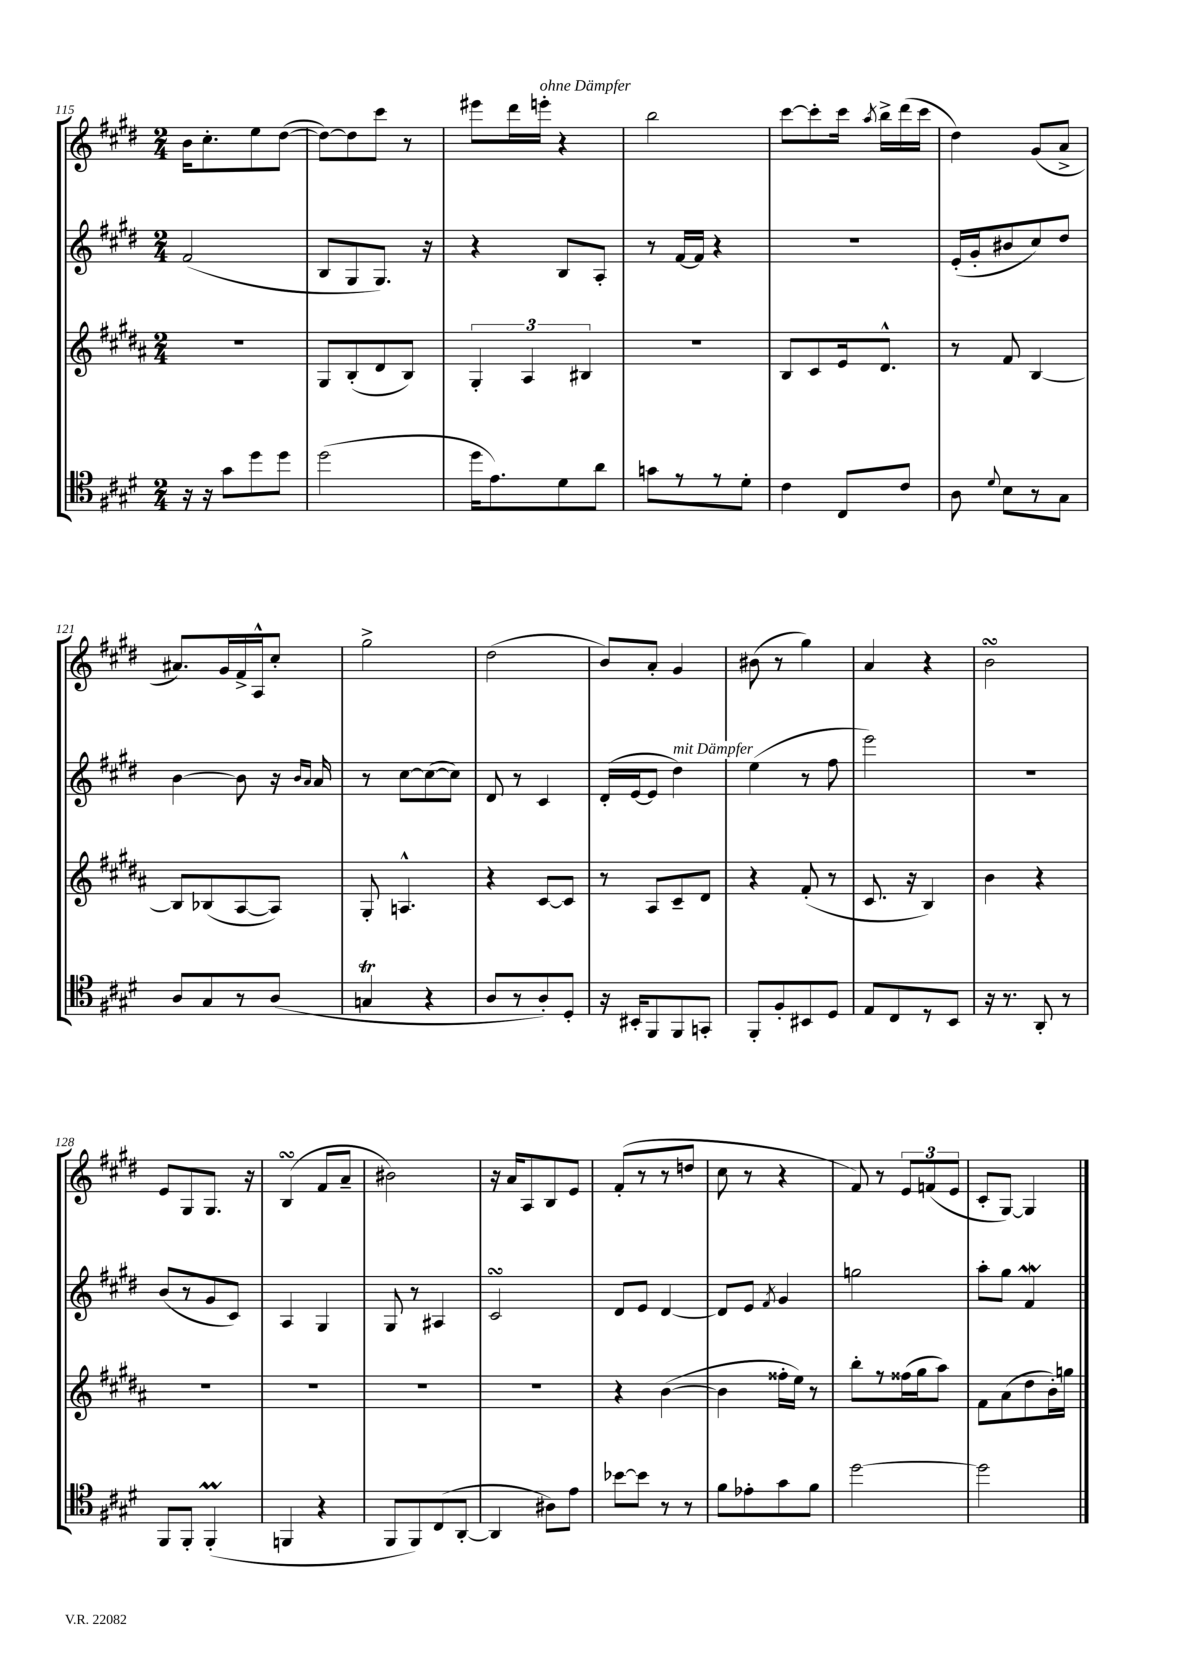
<<
\new StaffGroup <<
\new Staff = "s0" {
    \clef treble \key e \major \numericTimeSignature \time 2/4
    \autoBeamOff b'16[ cis''8.-. e''8 dis''8]~( |
    dis''8[~) dis''8 cis'''8] r8 |
    eis'''8[ dis'''16 e'''16]-.^\markup { \italic "ohne Dämpfer" } r4 |
    b''2 |
    cis'''8[~ cis'''8-. cis'''16] \acciaccatura { a''8 } b''16[-> dis'''16( cis'''16] |
    dis''4) gis'8[( a'8]-> |
    ais'8.[) gis'16 fis'16-> a16-^ cis''8]-. |
    gis''2-> |
    dis''2( |
    b'8[) a'8]-. gis'4 |
    bis'8( r8 gis''4) |
    a'4 r4 |
    b'2\turn |
    e'8[ gis8 gis8.] r16 |
    b4\turn( fis'8[ a'8]-- |
    bis'2) |
    r16 a'16[ a8 b8 e'8] |
    fis'8[-.( r8 r8 d''8] |
    cis''8 r8 r4 |
    fis'8) r8 \tuplet 3/2 { e'8[ f'8( e'8] } |
    cis'8[-. gis8]~) gis4 \bar "|." |
}
\new Staff = "s1" {
    \clef treble \key e \major \numericTimeSignature \time 2/4
    \autoBeamOff fis'2( |
    b8[ gis8 gis8.]) r16 |
    r4 b8[ a8]-. |
    r8 fis'16[~ fis'16] r4 |
    r2 |
    e'16[-.( gis'16-. bis'8 cis''8) dis''8] |
    b'4~ b'8 r16 \grace { b'16[ a'16] } a'16 |
    r8 cis''8[~ cis''8~( cis''8]) |
    dis'8 r8 cis'4 |
    dis'16[-.( e'16~ e'8] dis''4^\markup { \italic "mit Dämpfer" }) |
    e''4( r8 fis''8 |
    e'''2) |
    R2 |
    b'8[( r8 gis'8 cis'8]) |
    a4 gis4 |
    gis8 r8 ais4 |
    cis'2\turn |
    dis'8[ e'8] dis'4~ |
    dis'8[ e'8] \acciaccatura { fis'8 } gis'4 |
    g''2 |
    a''8[-. gis''8] fis'4\mordent \bar "|." |
}
\new Staff = "s2" {
    \clef treble \key b \major \numericTimeSignature \time 2/4
    \autoBeamOff R2 |
    gis8[ b8-.( dis'8 b8]) |
    \tuplet 3/2 { gis4-. ais4 bis4 } |
    R2 |
    b8[ cis'8 e'16 dis'8.]-^ |
    r8 fis'8 b4~ |
    b8[ bes8( ais8~ ais8]) |
    gis8-. a4.-^ |
    r4 cis'8[~ cis'8] |
    r8 ais8[ cis'8-- dis'8] |
    r4 fis'8-.( r8 |
    cis'8. r16 b4) |
    b'4 r4 |
    R2 |
    R2 |
    R2 |
    R2 |
    r4 b'4~( |
    b'4 fisis''16[-. e''16]) r8 |
    b''8[-. r8 fisis''16( gis''16 ais''8]) |
    fis'8[ ais'8( dis''8 b'16-.) g''16] \bar "|." |
}
\new Staff = "s3" {
    \clef tenor \key e \major \numericTimeSignature \time 2/4
    \autoBeamOff r16 r16 gis'8[ dis''8 dis''8] |
    dis''2( |
    dis''16[ e'8.) dis'8 a'8] |
    g'8[ r8 r8 dis'8]-. |
    cis'4 cis8[ cis'8] |
    a8 \appoggiatura { dis'8 } b8[ r8 gis8] |
    a8[ gis8 r8 a8]( |
    g4\trill r4 |
    a8[ r8 a8-.) dis8]-. |
    r16 bis,16[-. fis,8 fis,8 g,8]-. |
    fis,8[-. fis8-. bis,8 dis8] |
    e8[ cis8 r8 b,8] |
    r16 r8. a,8-. r8 |
    fis,8[ fis,8]-. fis,4-.\prall( |
    f,4 r4 |
    fis,8[ fis,8) cis8( a,8]~-. |
    a,4 ais8[) e'8] |
    bes'8[~ bes'8] r8 r8 |
    fis'8[ ees'8-. gis'8 fis'8] |
    dis''2~ |
    dis''2 \bar "|." |
}
>>
>>
\layout { \context { \Score currentBarNumber = #115 } }
